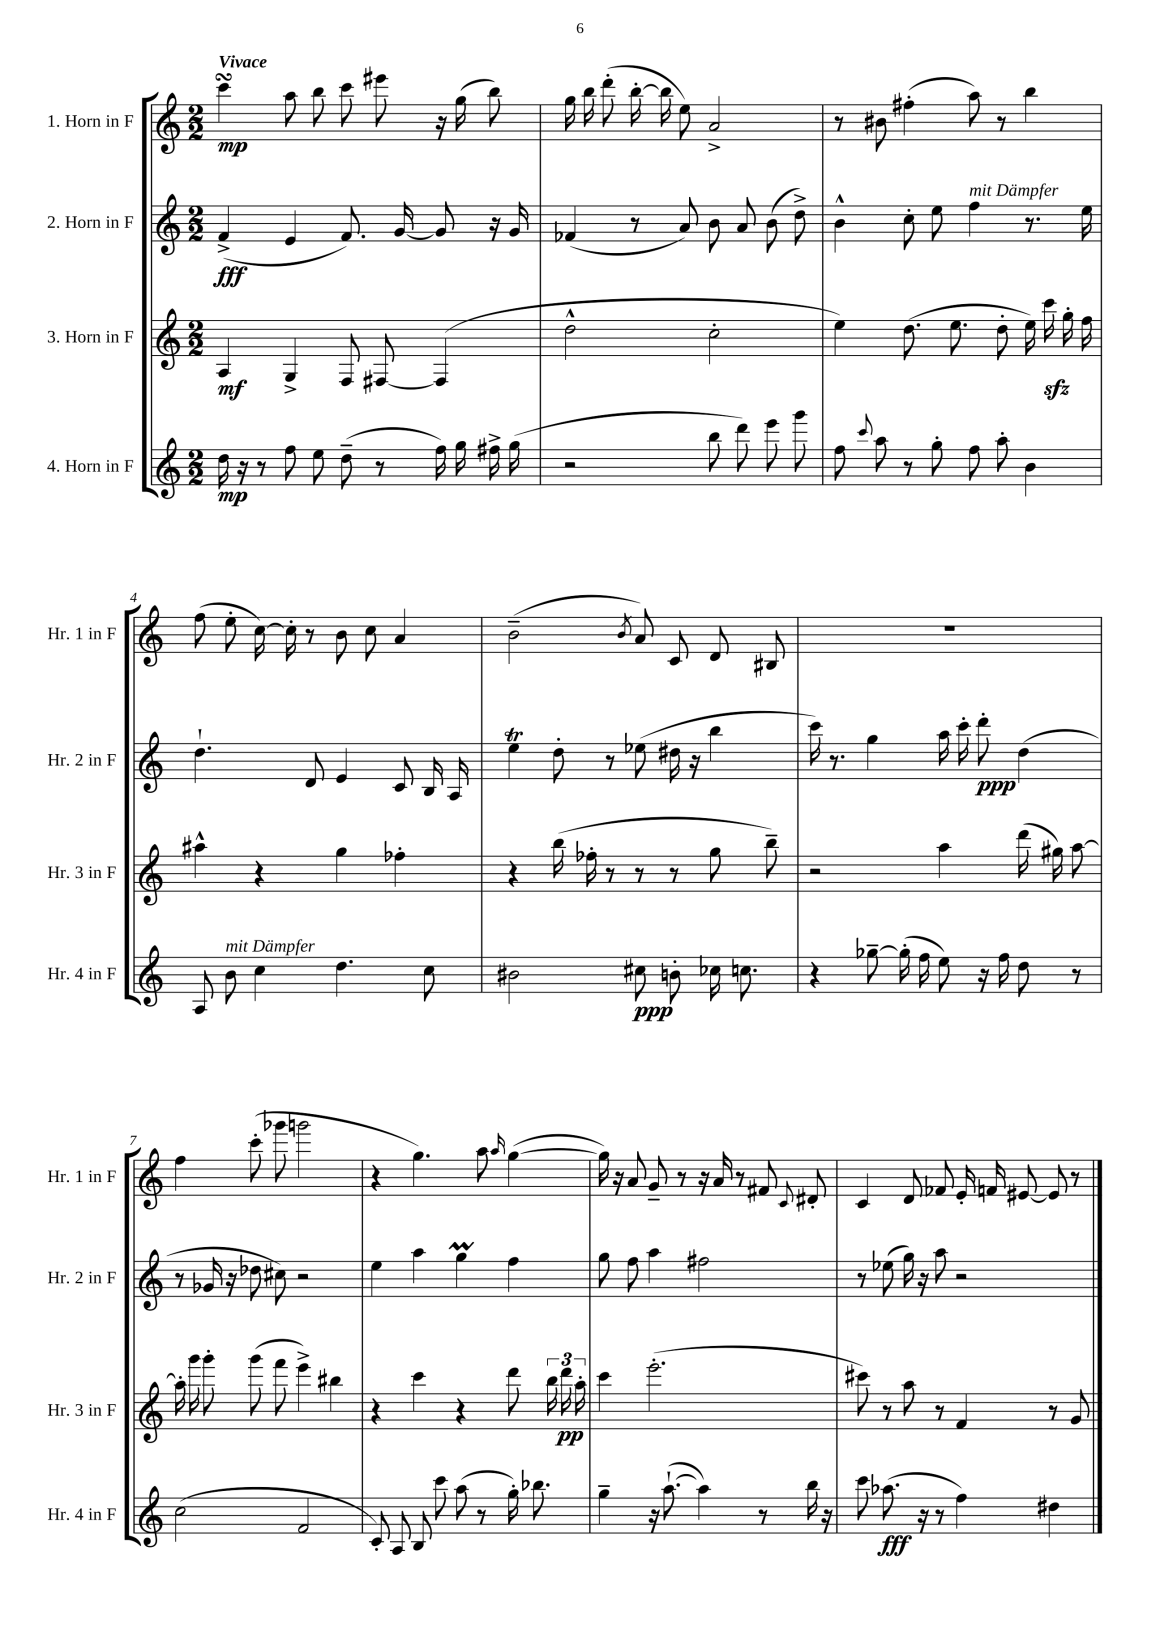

**kern	**kern	**kern	**kern
*staff4	*staff3	*staff2	*staff1
*clefG2	*clefG2	*clefG2	*clefG2
*k[]	*k[]	*k[]	*k[]
*M2/2	*M2/2	*M2/2	*M2/2
16dd	4A	(4f^	4ccc
16r	.	.	.
8r	.	.	.
8ff	4G^	4e	8aa
8ee	.	.	8bb
(8dd~	8F	8.f)	8ccc
8r	[8F#	.	8eee#
.	.	[16g	.
16ff)	(4F#]	8g]	16r
16gg	.	.	(16gg
16ff#^	.	16r	8bb)
(16gg	.	16g	.
=	=	=	=
2r	2dd^^	(4f-	16gg
.	.	.	16bb
.	.	.	(8ddd'
.	.	8r	[16bb'
.	.	.	16bb]
.	.	8a)	8ee)
8bb	2cc'	8b	2a^
8ddd)	.	8a	.
8eee	.	(8b	.
8ggg	.	8dd^)	.
=	=	=	=
8ff	4ee)	4b^^	8r
8qqccc	.	.	.
8aa	.	.	8b#
8r	(8.dd	8cc'	(4ff#'
8gg'	.	8ee	.
.	8.ee	.	.
8ff	.	4ff	8aa)
8aa'	8dd'	.	8r
4b	16ee)	8.r	4bb
.	16ccc	.	.
.	16gg'	.	.
.	16ff	16ee	.
=	=	=	=
8A	4aa#^^	4.dd`	(8ff
8b	.	.	8ee'
4cc	4r	.	[16cc)
.	.	.	16cc']
.	.	8d	8r
4.dd	4gg	4e	8b
.	.	.	8cc
.	4ff-'	8c	4a
8cc	.	16B	.
.	.	16A	.
=	=	=	=
2b#	4r	4ee	(2b~
.	(16bb	8dd'	.
.	16ff-'	.	.
.	8r	8r	.
.	.	.	8qb
8cc#	8r	(8ee-	8a)
8b'	8r	16dd#	8c
.	.	16r	.
16cc-	8gg	4bb	8d
8.cc	.	.	.
.	8bb~)	.	8B#
=	=	=	=
4r	2r	16ccc)	1r
.	.	8.r	.
[8gg-~	.	4gg	.
(16gg-']	.	.	.
16ff	.	.	.
8ee)	4aa	16aa	.
.	.	16ccc'	.
16r	.	8ddd'	.
16ff	.	.	.
8dd	(16ddd	(4dd	.
.	16gg#)	.	.
8r	[8aa	.	.
=	=	=	=
(2cc	16aa']	8r	4ff
.	16ggg	.	.
.	8ggg'	16g-	.
.	.	16r	.
.	(8ggg	8dd-	(8ccc'
.	8fff	8cc#)	8ggg-
2f	4eee^)	2r	2ggg
.	4bb#	.	.
=	=	=	=
8c')	4r	4ee	4r
8A	.	.	.
8B	4ccc	4aa	4.gg)
8ccc	.	.	.
(8aa	4r	4gg	.
8r	.	.	8aa
.	.	.	16qqaa
16gg')	8ddd	4ff	([4gg
8.bb-	.	.	.
.	24bb	.	.
.	24ddd	.	.
.	24aa'	.	.
=	=	=	=
4gg~	4ccc	8gg	16gg])
.	.	.	16r
.	.	8ff	8a
16r	(2.eee'	4aa	8g~
([8.aa`	.	.	.
.	.	.	8r
4aa])	.	2ff#	16r
.	.	.	16a
.	.	.	8r
8r	.	.	8f#
.	.	.	8qqc
16bb	.	.	8d#'
16r	.	.	.
=	=	=	=
8ccc	8ccc#)	8r	4c
(8.aa-	8r	(8ee-	.
.	8aa	16gg)	8d
16r	.	16r	.
8r	8r	8aa	8f-
4ff)	4f	2r	16e'
.	.	.	16f
.	.	.	[8e#
4dd#	8r	.	8e#]
.	8g	.	8r
==	==	==	==
*-	*-	*-	*-
